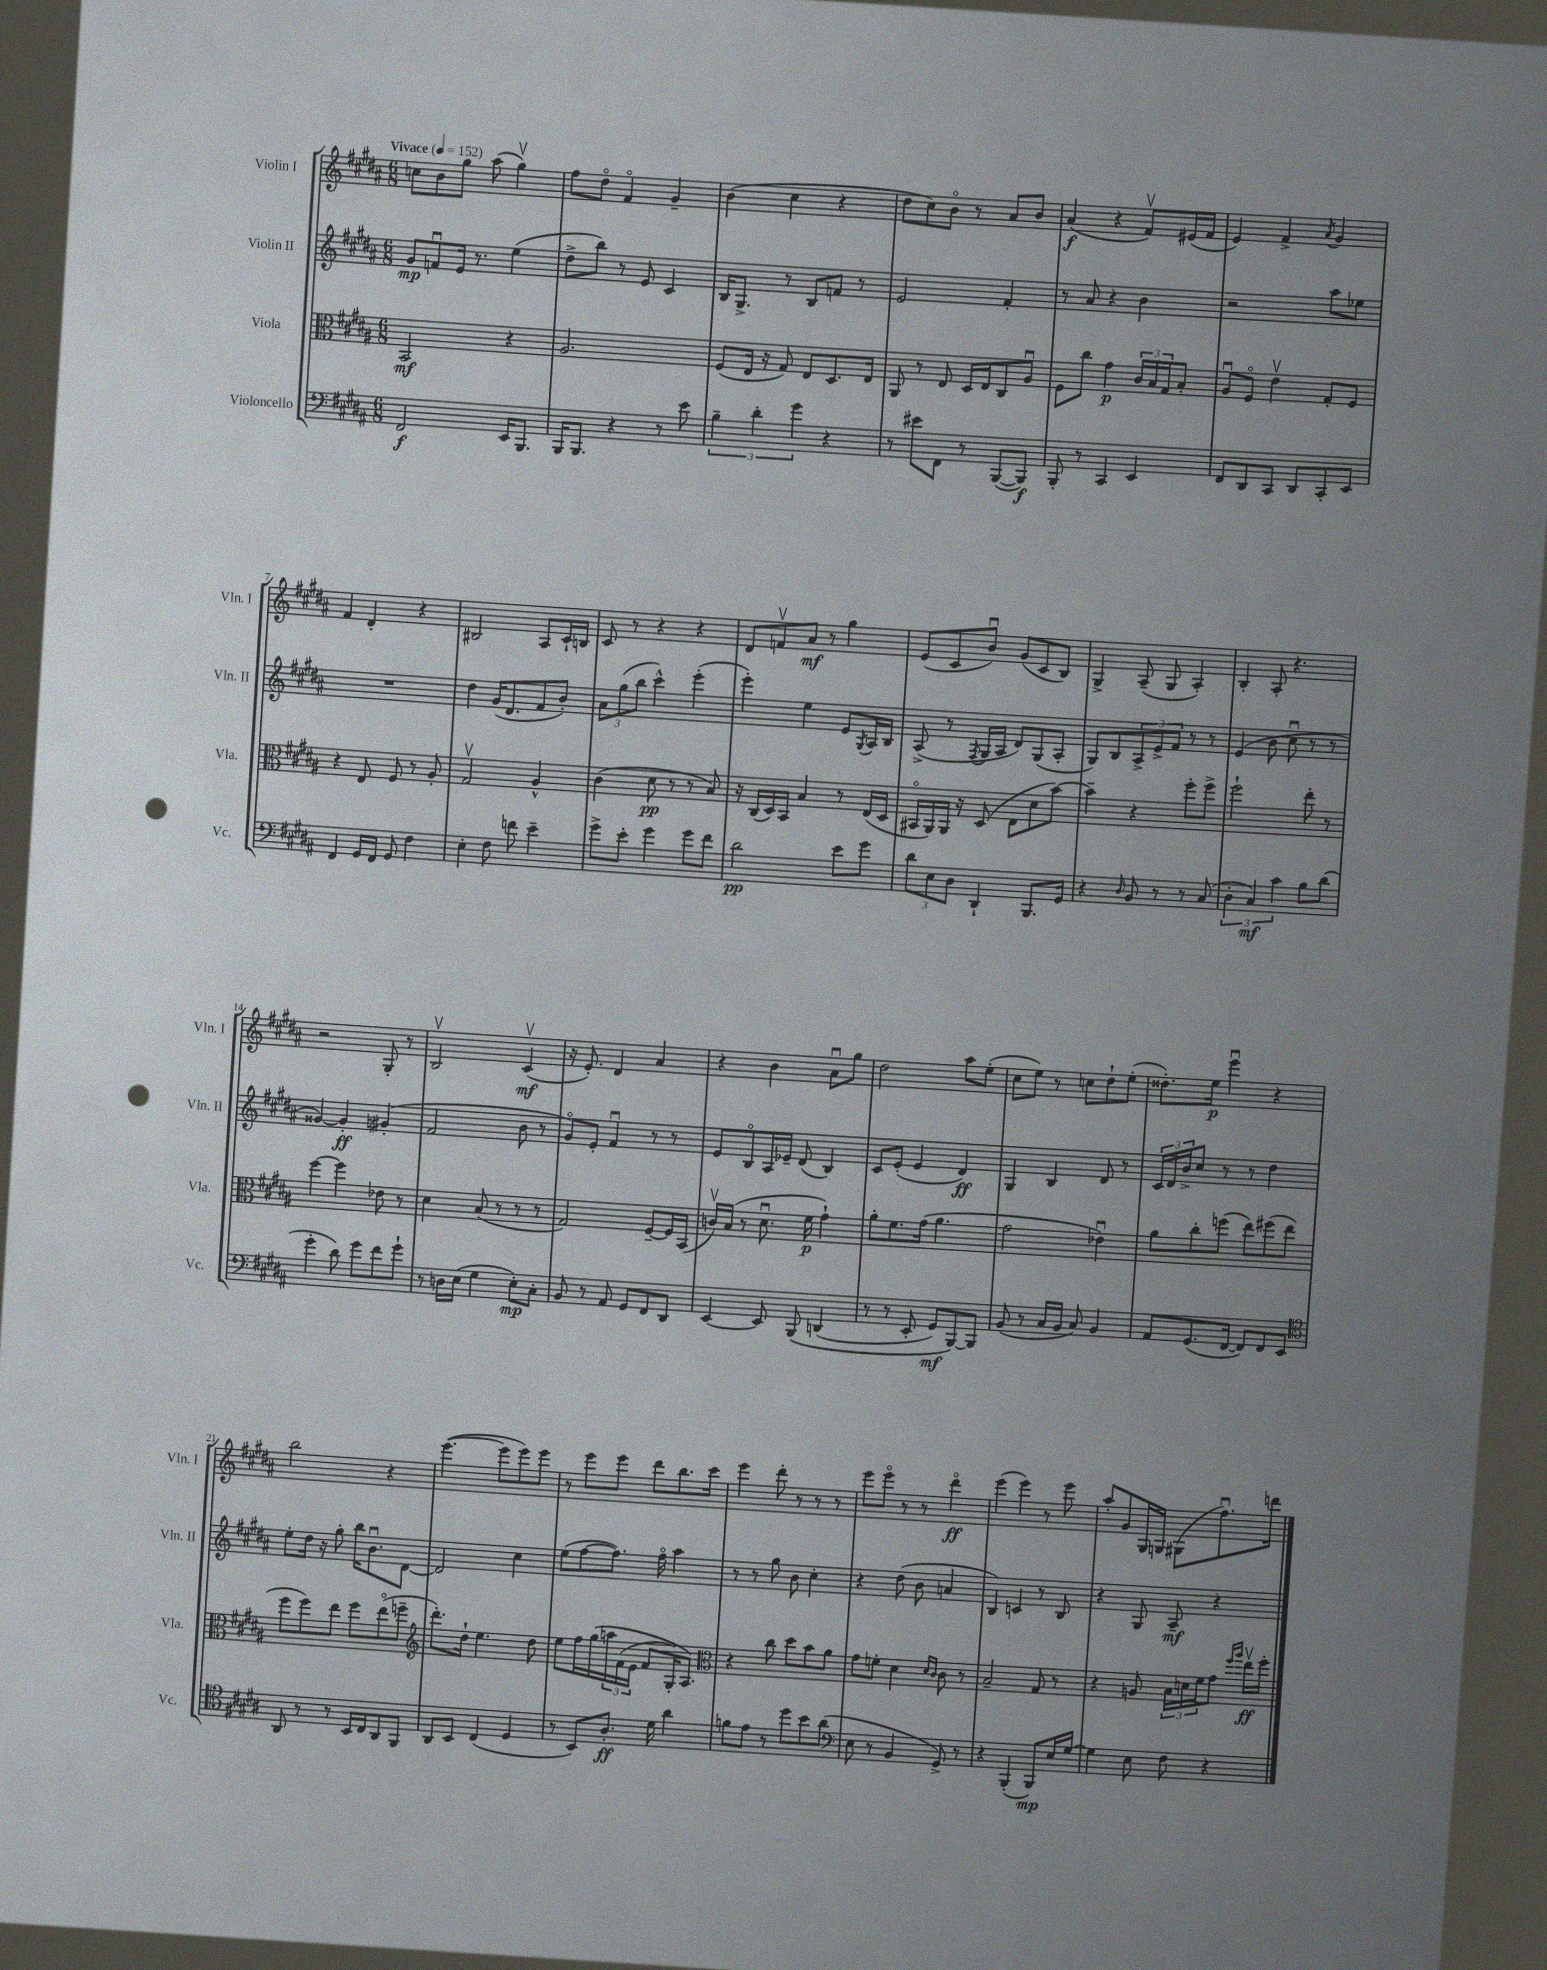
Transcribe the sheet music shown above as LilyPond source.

<<
\new StaffGroup <<
\new Staff = "s0" \with { instrumentName = "Violin I" shortInstrumentName = "Vln. I" } {
    \clef treble \key b \major \numericTimeSignature \time 6/8 \tempo "Vivace" 4 = 152
    c''8 b'8 gis''8 ais''8( gis''4\upbow) |
    fis''8 dis''8\flageolet fis'4\flageolet gis'4-- |
    b'4( cis''4 r4 |
    dis''8 cis''8) b'8\flageolet r8 ais'8 b'8 |
    ais'4\f( r4 fis'8\upbow) eis'16( fis'16 |
    e'4) fis'4-> \acciaccatura { ais'8 } gis'4 |
    fis'4 dis'4-. r4 |
    bis2 ais8 cis'16-! b16 |
    cis'8 r8 r4 r4 |
    dis'8 f'8\upbow ais'8\mf r8 gis''4 |
    e'8( cis'8 b'8\downbow) gis'8( cis'8 b8) |
    gis4-> ais8--( gis8 ais4-.) |
    b4-. ais8-. r4. |
    r2 gis8-. r8 |
    b2\upbow cis'4\upbow\mf( |
    r16 e'8.-.) dis'4 ais'4 |
    r4 b'4 ais'8\downbow gis''8 |
    dis''2 ais''8 e''8-.( |
    cis''8 e''8) r8 c''8 dis''8-! e''8-.( |
    disis''8.-.) e''16\p e'''4\downbow r4 |
    b''2 r4 |
    e'''4.~( e'''8 e'''8) e'''8 |
    r8 e'''8 e'''8 dis'''8 b''8. cis'''16 |
    e'''4 dis'''8-. r8 r8 r8 |
    e'''8 e'''8\flageolet r8 r8 dis'''4\flageolet\ff |
    e'''4( e'''4) r8 e'''8 |
    ais''8-. gis'8 gis16 g16 gis8( fis''8.\downbow) d'''16 \bar "|." |
}
\new Staff = "s1" \with { instrumentName = "Violin II" shortInstrumentName = "Vln. II" } {
    \clef treble \key b \major \numericTimeSignature \time 6/8
    gis'8\mp f'8\downbow e'16 r8. e''4( |
    dis''8-> b''8) r8 e'8 cis'4 |
    b16 gis8.-> r8 b8 f'8 r8 |
    e'2 fis'4-. |
    r8 ais'8 r4 b'4 |
    r2 ais''8 ees''8 |
    R2. |
    dis''4 gis'16( dis'8. fis'8 b'8-.) |
    \tuplet 3/2 { ais'8 gis''8( b''8 } cis'''4-^) e'''4-.( |
    e'''4-.) e''4 e'8 \acciaccatura { gis8 } ais16 b16 |
    ais8->( r8 \acciaccatura { fis8 } gis16 ais16 dis'8) gis8( ais8-. |
    gis8) b8 \tuplet 3/2 { ais8-> e'8-> fis'8 } r8 r8 |
    e'4( b'8 cis''8\downbow r8 r8 |
    gisis'4~) gisis'4-.\ff gis'4-.( |
    fis'2 b'8 r8 |
    gis'8\flageolet) e'8-. fis'4\downbow r8 r8 |
    e'8 b8\flageolet ais16 ees'16-- dis'8( b4) |
    cis'8 e'8-.( e'4 dis'4\ff) |
    gis4 b4 dis'8 r8 |
    \tuplet 3/2 { cis'16 dis'16 b'16-> } cis''8 r8 r8 dis''4 |
    e''8-. dis''16 r16 gis''8-. b''16 b'8.\downbow dis'8~ |
    dis'2 cis''4 |
    e''8( fis''8~ fis''8.) fis''16\flageolet ais''4 |
    r8 r8 gis''8 b'8 cis''4-. |
    r4 dis''8( b'8 a'4 |
    b4) c'4 r8 b8 |
    r4 gis8 ais8--\mf r4 \bar "|." |
}
\new Staff = "s2" \with { instrumentName = "Viola" shortInstrumentName = "Vla." } {
    \clef alto \key b \major \numericTimeSignature \time 6/8
    b,2\mf r4 |
    ais2. |
    fis8( e16 r16 gis8) e8 dis8. e16 |
    ais,8 r8 e8 dis16 e16 cis8 ais8\downbow |
    fis8 cis''8 gis'4\p \tuplet 3/2 { cis'16 b16 gis16 } b8-. |
    ais8\downbow fis8\flageolet e'4\upbow gis8-. fis8 |
    r4 e8 fis8 r8 ais8-. |
    gis2\upbow ais4-^ |
    cis'4( dis'8\pp r8 r8 b8) |
    r16 cis16( dis16) b,16 b4 r8 e16( dis16 |
    bis,16\flageolet ais,16) ais,16 r16 dis8( e8 dis'8 b'8~) |
    b'4-- r4 fis''8-. fis''8-> |
    fis''2-! e''8-. r8 |
    fis''4~ fis''4 ees'8 r8 |
    dis'4 b8( r8 r8 r8 |
    gis2) fis8~-- fis16 b,16( |
    c'16\upbow) b16( r8 dis'8.\downbow fis'16\p gis'4-!) |
    ais'8-. fis'8. gis'16( ais'4. |
    gis'2 ees'4\downbow) |
    ais'8 cis''8-. f''8( e''8) fis''8( e''8 |
    fis''8 fis''8) e''8 fis''8 e''8\flageolet( f''8-- |
    \clef treble dis'''8.-.) dis''16-! e''4. dis''8 |
    e''8 fis''16 gis''16\( \tuplet 3/2 { a''16 fis'16( e'16 } fis'8 gis16-.) ais8.\) |
    \clef alto r4 cis''8 dis''8 b'8 ais'8 |
    gis'8 f'8-. dis'4 \grace { dis'16 cis'16 } cis'8 r8 |
    b2-- gis8 r8 |
    r4 a8 \tuplet 3/2 { b16 d'16 fis'16 } gis'8 \grace { fis''16 ais''16 } e''16\upbow\ff fis''16-. \bar "|." |
}
\new Staff = "s3" \with { instrumentName = "Violoncello" shortInstrumentName = "Vc." } {
    \clef bass \key b \major \numericTimeSignature \time 6/8
    fis,2\f e,16 b,,8. |
    b,,16 b,,8. r4 r8 e'8 |
    \tuplet 3/2 { b4-- dis'4-. gis'4 } r4 |
    r8 eis'8 fis,8 r8 b,,8~( b,,8\f) |
    b,,8-. r8 cis,4 e,4 |
    fis,8 dis,8 cis,8 dis,8 cis,8-. e,8 |
    fis,4 gis,16 fis,16 gis,8 fis4 |
    e4-. fis8 f'8 e'4-- |
    gis'8-> e'8-. gis'4 gis'8 fis'8 |
    dis'2\pp e'8 gis'8 |
    \tuplet 3/2 { dis'8 e8 dis8 } dis,4-! b,,8. gis,16 |
    r4 \grace { dis16 } b,8 r8 r8 cis8( |
    \tuplet 3/2 { dis4-. cis4\mf) cis'4 } b8 dis'8( |
    gis'4-. dis'8) gis'8 fis'8 gis'8-! |
    r8 d16 e16( gis4 e8-.\mp) cis8-. |
    b,8 r8 ais,8 gis,8 fis,8 dis,8 |
    e,4~ e,8 b,,8\( d,4( |
    r8 r8 e,8-. gis,8\mf) b,,8~\) b,,8 |
    b,8( r8 cis16 b,16 cis8) b,4 |
    ais,8 gis,8.( fis,16~ fis,8) fis,8 e,8 |
    \clef tenor ais,8 r8 r8 b,16 cis16 ais,8 fis,8 |
    ais,8 b,8 cis4( dis4 |
    r8 b,8) ais8.-.\ff dis'16 ais'4 |
    f'8 e'8 r8 dis''8 b'8 ais'8( |
    \clef bass e8 r8 b,4 gis,8->) r8 |
    r4 b,,4-.( b,,8\mp) e16 gis16~ |
    gis4 e8 fis8 r4 \bar "|." |
}
>>
>>
